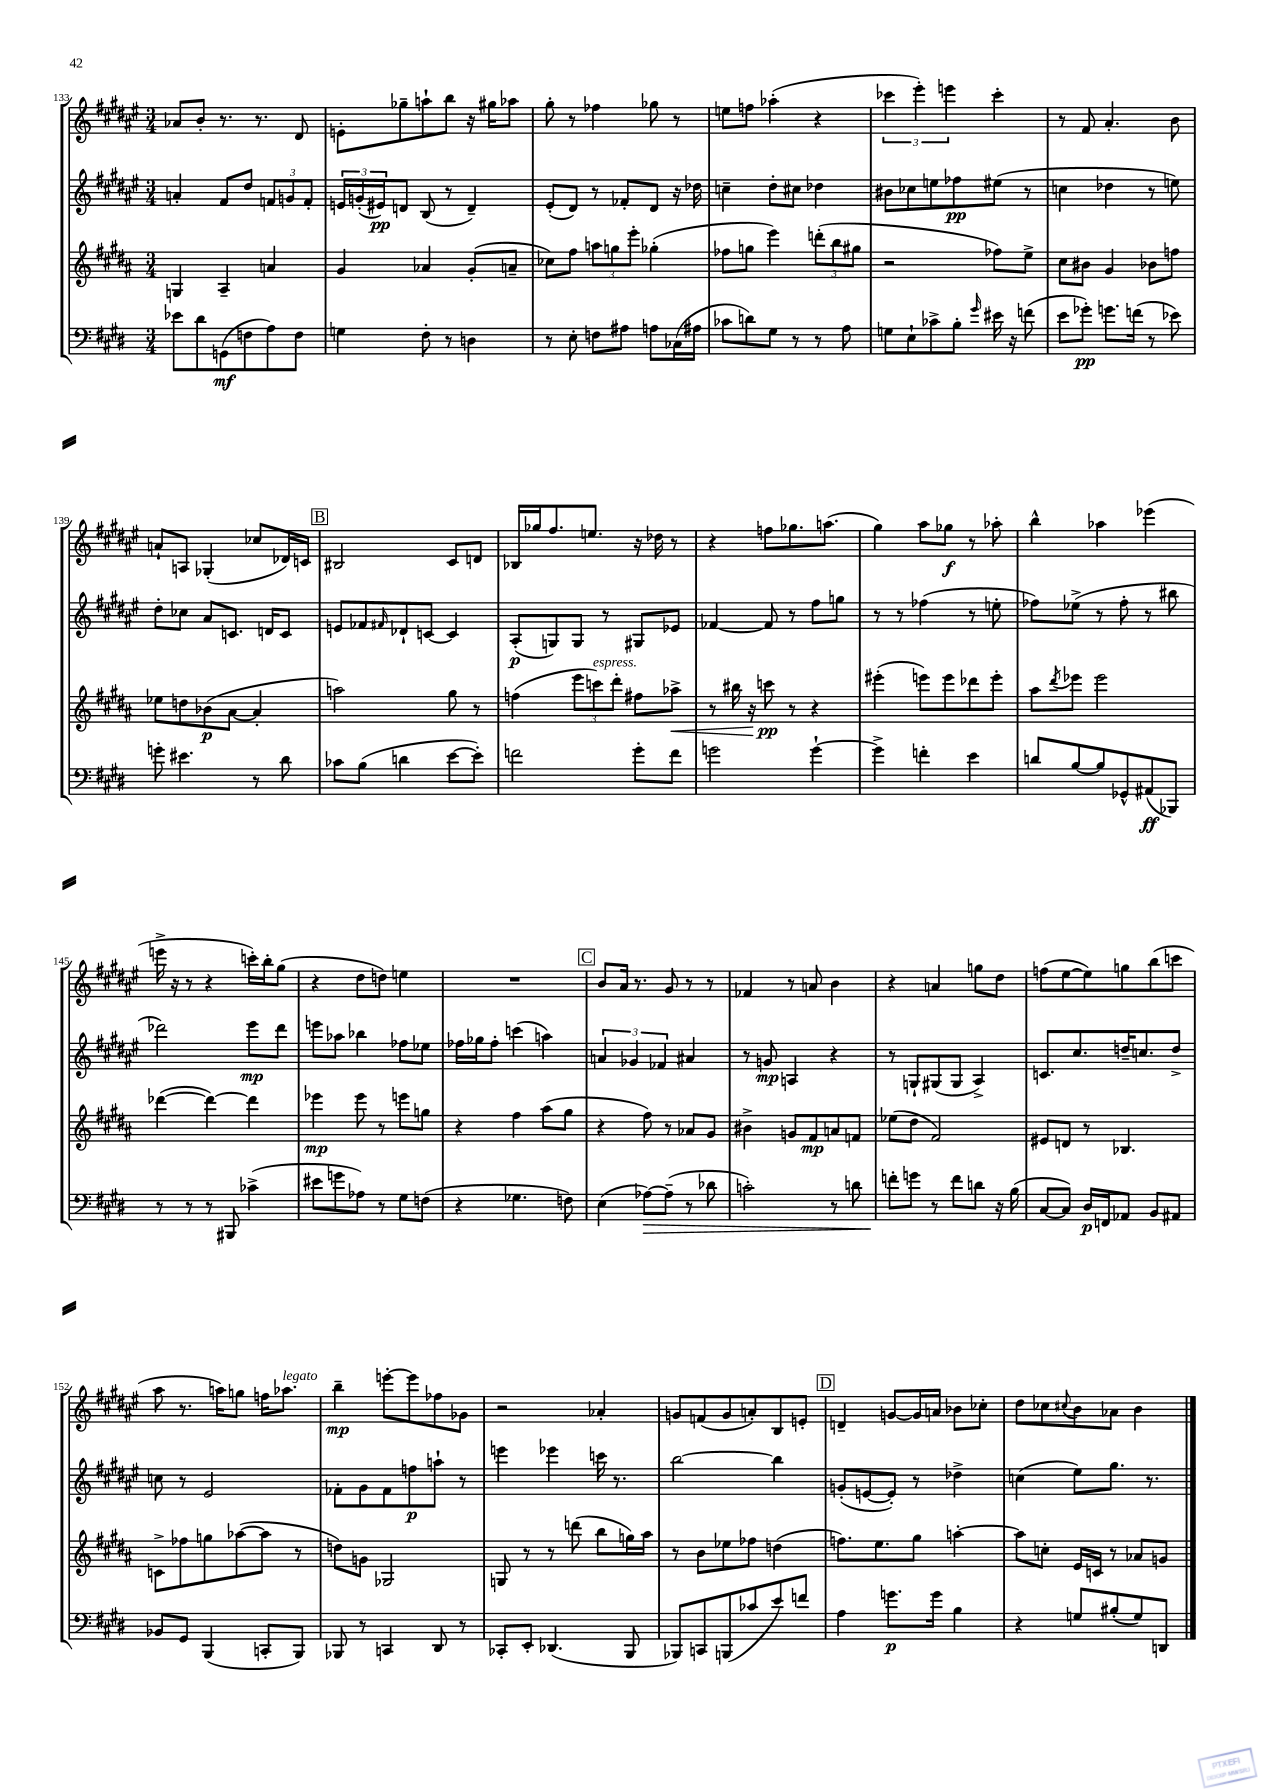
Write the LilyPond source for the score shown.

<<
\new StaffGroup <<
\new Staff = "s0" {
    \clef treble \key fis \major \numericTimeSignature \time 3/4
    aes'8 b'8-. r8. r8. dis'8 |
    e'8-. ges''8-- a''8-! b''8 r16 gis''16 aes''8 |
    gis''8-. r8 fes''4 ges''8 r8 |
    e''8 f''8 aes''4-.( r4 |
    \tuplet 3/2 { ces'''4 eis'''4-.) e'''4 } ces'''4-. |
    r8 fis'8 ais'4.-. b'8 |
    a'8-! a8 ges4-.( ces''8 des'16) c'16 |
    \mark \markup { \box "B" } bis2 cis'8 d'8 |
    bes16 ges''16 fis''8. e''8. r16 des''16 r8 |
    r4 f''8 ges''8. a''8.( |
    gis''4) ais''8 ges''8\f r8 aes''8-. |
    b''4-^ aes''4 ees'''4( |
    e'''16-> r16 r8 r4 c'''16-.) b''16-. gis''8( |
    r4 dis''8 d''8) e''4 |
    R2. |
    \mark \markup { \box "C" } b'8 ais'16 r8. gis'8 r8 r8 |
    fes'4 r8 a'8 b'4 |
    r4 a'4 g''8 dis''8 |
    f''8( eis''8~ eis''8) g''8 b''8( c'''8 |
    ais''8 r8. a''16) g''8 f''16 aes''8.^\markup { \italic "legato" } |
    b''4--\mp e'''8~-. e'''8 fes''8 ges'8 |
    r2 aes'4-. |
    g'8 f'8( g'8 a'8-.) b8 e'8-. |
    \mark \markup { \box "D" } d'4-- g'8~ g'16 a'16 bes'8 ces''8-. |
    dis''8 ces''8 \appoggiatura { cis''8 } b'8 aes'8 b'4 \bar "|." |
}
\new Staff = "s1" {
    \clef treble \key fis \major \numericTimeSignature \time 3/4
    a'4-. fis'8 dis''8 \tuplet 3/2 { f'8 g'8 f'8-. } |
    \tuplet 3/2 { e'16 g'16-.( eis'16\pp) } d'8 b8( r8 d'4--) |
    eis'8-.( dis'8) r8 fes'8-. dis'8 r16 des''16 |
    c''4-- dis''8-. cis''8 des''4 |
    bis'8 ces''8 e''8 fes''8\pp eis''8( r8 |
    c''4 des''4 r8 e''8) |
    dis''8-. ces''8 ais'8 c'8. d'16 c'8 |
    \mark \markup { \box "B" } e'8 fes'8 \grace { fis'16 } des'8-! c'8~ c'4 |
    ais8-.\p( g8) g8 r8 gis8 ees'8 |
    fes'4~ fes'8 r8 fis''8 g''8 |
    r8 r8 fes''4( r8 e''8-. |
    fes''8) ees''8->( r8 fes''8-. r8 bis''8 |
    des'''2) eis'''8\mp des'''8 |
    e'''8 aes''8 bes''4 fes''8 ees''8 |
    fes''16 ges''16 fes''8-. c'''4( a''4) |
    \mark \markup { \box "C" } \tuplet 3/2 { a'4 ges'4 fes'4 } ais'4 |
    r8 g'8\mp a4 r4 |
    r8 g8-! gis8( gis8 ais4->) |
    c'8. cis''8. d''16-- c''8. d''8-> |
    c''8 r8 eis'2 |
    fes'8-. gis'8 fes'8 f''8\p a''8-! r8 |
    e'''4 ees'''4 c'''16 r8. |
    b''2~ b''4 |
    \mark \markup { \box "D" } g'8-.( e'8~ e'8-.) r8 des''4-> |
    c''4( eis''8) gis''8. r8. \bar "|." |
}
\new Staff = "s2" {
    \clef treble \key b \major \numericTimeSignature \time 3/4
    g4 ais4-- a'4 |
    gis'4 aes'4 gis'8-.( a'8-- |
    ces''8) fis''8 \tuplet 3/2 { a''8 g''8 e'''8-. } ges''4-.( |
    fes''8 g''8 e'''4) \tuplet 3/2 { d'''8-.( b''8 gis''8 } |
    r2 fes''8) e''8-> |
    cis''8 bis'8 gis'4 bes'8 f''8 |
    ees''8 d''8 bes'8\p( ais'8~ ais'4-. |
    \mark \markup { \box "B" } a''2) gis''8 r8 |
    f''4( \tuplet 3/2 { e'''8 c'''8^\markup { \italic "espress." }) dis'''8-. } fis''8 aes''8->\< |
    r8 bis''16 r16 c'''8\pp\! r8 r4 |
    eis'''4-.( e'''8) e'''8 des'''8 e'''8-. |
    ais''8 \acciaccatura { dis'''8 } ees'''8 ees'''2 |
    des'''4~( des'''4~) des'''4 |
    ees'''4\mp ees'''8 r8 e'''8 g''8 |
    r4 fis''4 ais''8( gis''8 |
    \mark \markup { \box "C" } r4 fis''8) r8 aes'8 gis'8 |
    bis'4-> g'8 fis'8\mp a'8 f'8 |
    ees''8( dis''8 fis'2) |
    eis'8 d'8 r8 bes4. |
    c'8-> fes''8 g''8 aes''8~( aes''8 r8 |
    d''8) g'8 ges2 |
    g8 r8 r8 d'''8( b''8 g''16) ais''16 |
    r8 b'8 ees''8 fes''8 d''4( |
    \mark \markup { \box "D" } f''8.) e''8. gis''8 a''4~-. |
    a''8 c''8-. e'16 c'16 r8 aes'8 g'8 \bar "|." |
}
\new Staff = "s3" {
    \clef bass \key e \major \numericTimeSignature \time 3/4
    ees'8 dis'8 g,8\mf( f8 a8) f8 |
    g4 fis8-. r8 d4 |
    r8 e8-. f8 ais8 a8 ces16( ais16 |
    ces'8 d'8) gis8 r8 r8 a8 |
    g8 e8-! ces'8-> b8-. \grace { gis'16 } eis'16 r16 f'8( |
    e'8 ges'8-.\pp) g'8. f'16( r8 ees'8) |
    g'8-. eis'4. r8 dis'8 |
    \mark \markup { \box "B" } ces'8 b8( d'4 e'8~ e'8-.) |
    f'2 gis'8-. f'8 |
    g'2 g'4~-! |
    g'4-> f'4-. e'4 |
    d'8 b8~ b8 ges,8-^ ais,8\ff( bes,,8) |
    r8 r8 r8 bis,,8 ces'4->( |
    eis'8 g'8 aes8) r8 gis8 f8( |
    r4 ges4. f8) |
    \mark \markup { \box "C" } e4( aes8~\>) aes8--( r8 des'8 |
    c'2-.) r8 d'8 |
    f'8-.\! g'8 r8 f'8 d'8 r16 b16( |
    cis8~ cis8) dis16\p f,16 aes,8 b,8 ais,8 |
    bes,8 gis,8 b,,4( c,8-. b,,8) |
    bes,,8 r8 c,4 dis,8 r8 |
    ces,8-. e,8-. des,4.( b,,8 |
    bes,,8) c,8 b,,8( ces'8 e'8) f'8 |
    \mark \markup { \box "D" } a4 g'8.\p g'16 b4 |
    r4 g8 bis8-.( g8) d,8 \bar "|." |
}
>>
>>
\layout { \context { \Score currentBarNumber = #133 } }
